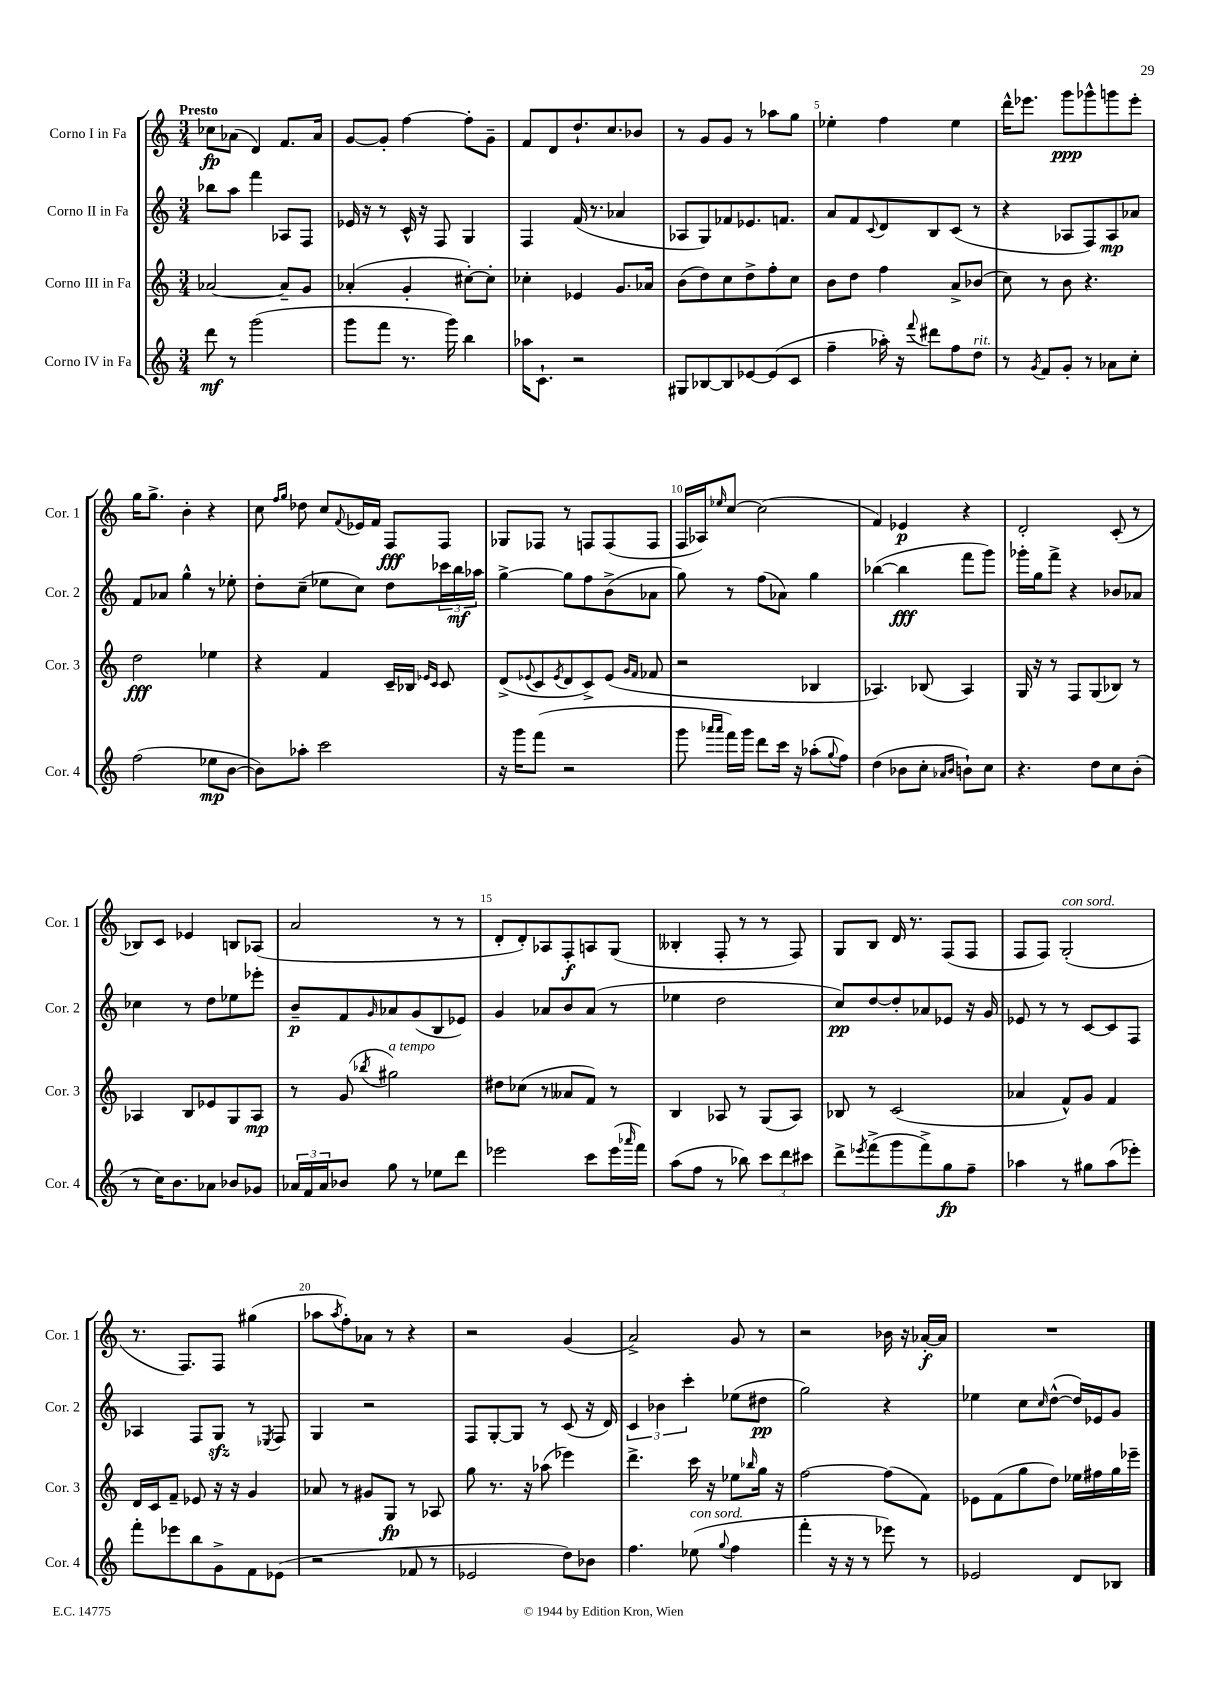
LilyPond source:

<<
\new StaffGroup <<
\new Staff = "s0" \with { instrumentName = "Corno I in Fa" shortInstrumentName = "Cor. 1" } {
    \clef treble \key c \major \numericTimeSignature \time 3/4 \tempo "Presto"
    ces''8\fp aes'8( d'4) f'8. aes'16 |
    g'8~ g'8-. f''4~ f''8-. g'8-- |
    f'8 d'8 d''8.-! c''8. bes'8 |
    r8 g'8 g'8 r8 aes''8 g''8 |
    ees''4-. f''4 ees''4 |
    d'''16-^ ees'''8. g'''8\ppp ges'''8-^ g'''8 ees'''8-. |
    g''16 g''8.-> b'4-. r4 |
    c''8 \grace { f''16 g''16 } des''8 c''8 \appoggiatura { f'8 } ees'16 f'16 f8\fff f8 |
    ges8 fes8 r8 f8 f8( f8 |
    f16 aes16) \grace { ees''16 } c''8~ c''2( |
    f'4) ees'4\p r4 |
    d'2-. c'8-.( r8 |
    bes8) c'8 ees'4 b8 aes8( |
    a'2 r8 r8 |
    d'8-. d'8-.) aes8 f8-.\f a8 g8( |
    beses4-. f8-. r8 r8 f8) |
    g8 b8 d'16 r8. f8( f8 |
    f8 f8) g2-.^\markup { \italic "con sord." }( |
    r8. f8.) f8 gis''4( |
    aes''8 \acciaccatura { aes''8 } f''8-.) aes'8 r8 r4 |
    r2 g'4( |
    a'2->) g'8 r8 |
    r2 bes'16 r16 aes'16~-.\f aes'16 |
    R2. \bar "|." |
}
\new Staff = "s1" \with { instrumentName = "Corno II in Fa" shortInstrumentName = "Cor. 2" } {
    \clef treble \key c \major \numericTimeSignature \time 3/4
    bes''8 a''8 f'''4 aes8 f8 |
    ees'16 r16 r8 c'16-^ r16 f8 g4 |
    f4 f'16( r8. aes'4 |
    aes8 g8) fes'8 ees'8. f'8. |
    a'8 f'8 \appoggiatura { c'8 } d'8 b8 c'8( r8 |
    r4 aes8 f8) aes8\mp aes'8 |
    f'8 aes'8 g''4-^ r8 ees''8-. |
    d''8-. c''8--( ees''8 c''8) d''8 \tuplet 3/2 { ces'''16 b''16\mf aes''16 } |
    g''4~-> g''8 f''8 b'8->( aes'8 |
    g''8) r8 f''8( aes'8) g''4 |
    bes''4~( bes''4\fff f'''8 g'''8) |
    ges'''16-. g''16 f'''8-> r4 bes'8 aes'8 |
    ces''4 r8 d''8 ees''8 ees'''8-. |
    b'8--\p f'8 \grace { g'16 } aes'8 g'8( b8 ees'8) |
    g'4 aes'8 b'8 aes'8( r8 |
    ees''4 d''2 |
    c''8\pp) d''8~ d''8-. aes'8 ees'8 r16 g'16 |
    ees'8 r8 r8 c'8~ c'8 f8 |
    aes4 f8 g8\sfz r8 \acciaccatura { ees8 } f8 |
    g4 r2 |
    f8 g8~-. g8 r8 c'8( r16 d'16) |
    \tuplet 3/2 { c'4 bes'4 c'''4-. } ees''8( dis''8\pp |
    g''2) r4 |
    ees''4 c''8 \grace { c''16 } d''8~-^( d''16) ees'16 g'8 \bar "|." |
}
\new Staff = "s2" \with { instrumentName = "Corno III in Fa" shortInstrumentName = "Cor. 3" } {
    \clef treble \key c \major \numericTimeSignature \time 3/4
    aes'2~ aes'8-- g'8 |
    aes'4-.( g'4-. cis''8~-.) cis''8-. |
    ces''4-. ees'4 g'8. aes'16 |
    b'8( d''8) c''8 d''8-> f''8-. c''8 |
    b'8 d''8 f''4 a'8-> bes'8( |
    c''8) r8 b'8 r4. |
    d''2\fff ees''4 |
    r4 f'4 c'16-- bes16 \grace { ees'16 c'16 } c'8 |
    d'8->( \appoggiatura { ees'8 } c'8 \acciaccatura { ees'8 } d'8 c'8->) ees'8( \grace { g'16 f'16 } fes'8 |
    r2 bes4 |
    aes4.) bes8( aes4) |
    g16 r16 r8 f8 g8( bes8) r8 |
    aes4 b8 ees'8 g8 aes8\mp |
    r8 g'8( \acciaccatura { bes''8 } gis''2^\markup { \italic "a tempo" }) |
    dis''8 ces''8( r8 aeses'8 f'8) r8 |
    b4 aes8 r8 g8( aes8) |
    bes8 r8 c'2( |
    aes'4 f'8-^) g'8 f'4 |
    d'16 c'16 f'8-- ees'8 r16 r16 g'4 |
    aes'8 r8 gis'8 g8\fp r8 aes8 |
    g''8 r8. r16 aes''8( ees'''4) |
    d'''4.-> c'''16 r16 ees''8 \grace { bes''16 } g''16 r16 |
    f''2~ f''8( f'8) |
    ees'8 f'8( g''8 d''8) ees''16 fis''16 g''16 ees'''16-- \bar "|." |
}
\new Staff = "s3" \with { instrumentName = "Corno IV in Fa" shortInstrumentName = "Cor. 4" } {
    \clef treble \key c \major \numericTimeSignature \time 3/4
    d'''8\mf r8 g'''2( |
    g'''8 f'''8 r8. g'''16) b''4 |
    aes''16 c'8.-! r2 |
    gis8 bes8~ bes8 ees'8~ ees'8( c'8 |
    f''4-- aes''16-.) r16 \appoggiatura { f'''8 } dis'''8 f''8 d''8^\markup { \italic "rit." } |
    r8 \acciaccatura { g'8 } f'8 g'8-. r8 aes'8 c''8-. |
    f''2( ees''8\mp b'8~ |
    b'8) aes''8-. c'''2 |
    r16 g'''16 f'''8( r2 |
    g'''8 \grace { aes'''16 aes'''16 } f'''16) g'''16 d'''8 c'''16 r16 aes''8-.( \appoggiatura { g''8 } f''8) |
    d''4( bes'8 c''8-. \grace { aes'16 bes'16 } b'8-!) c''8 |
    r4. d''8 c''8 b'8-.( |
    r8 c''16) b'8. aes'8 bes'8 ges'8 |
    \tuplet 3/2 { aes'16 f'16 aes'16 } bes'8 g''8 r8 ees''8 d'''8 |
    ees'''2 c'''8 ees'''16( \grace { aes'''16 } f'''16) |
    a''8( f''8 r8 bes''8) \tuplet 3/2 { c'''8 d'''8 cis'''8 } |
    d'''8-> \acciaccatura { ees'''8 } f'''8->( g'''8 f'''8->) g''8\fp f''8-- |
    aes''4 r8 gis''8 aes''8( ees'''8-.) |
    f'''8-. ees'''8 b''8 g'8-> f'8 ees'8( |
    r2 fes'8 r8 |
    ees'2 d''8) bes'8 |
    f''4. ees''8^\markup { \italic "con sord." }( \appoggiatura { g''8 } f''4 |
    f'''4-. r16 r16 r8 ees'''8) r8 |
    ees'2 d'8 bes8 \bar "|." |
}
>>
>>
\layout { \context { \Score \override BarNumber.break-visibility = ##(#f #t #t) barNumberVisibility = #(every-nth-bar-number-visible 5) } }
